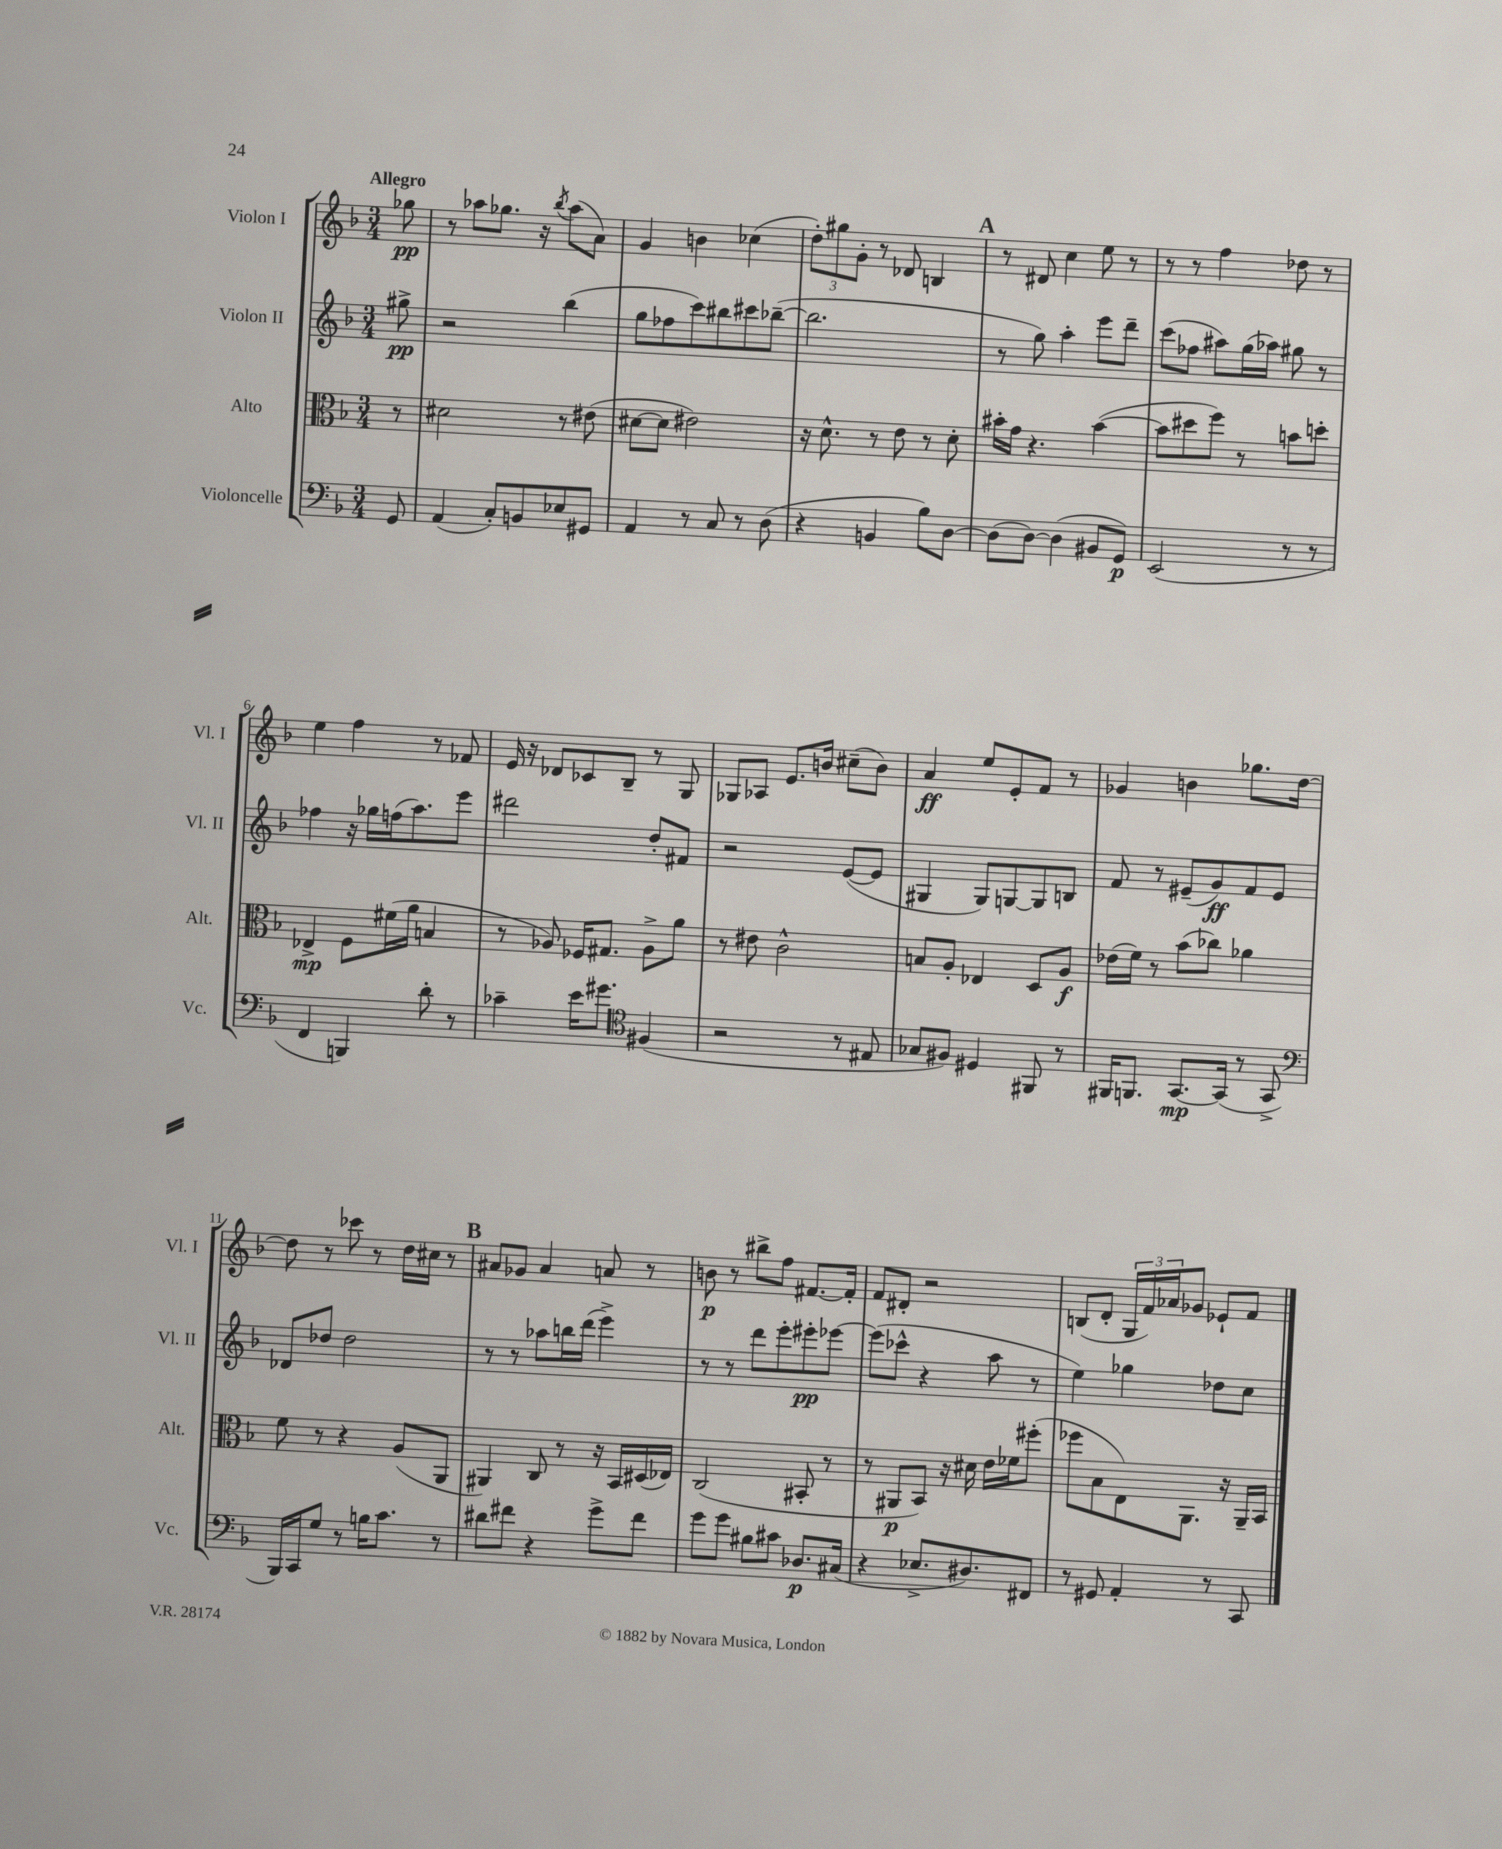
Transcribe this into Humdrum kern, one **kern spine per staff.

**kern	**kern	**kern	**kern
*staff4	*staff3	*staff2	*staff1
*clefF4	*clefC3	*clefG2	*clefG2
*k[b-]	*k[b-]	*k[b-]	*k[b-]
*M3/4	*M3/4	*M3/4	*M3/4
8GG	8r	8gg#^	8gg-
=	=	=	=
(4AA	2d#	2r	8r
.	.	.	8aa-
8C')	.	.	8.gg-
8BB	.	.	.
.	.	.	16r
.	.	.	8qbb-
8E-	8r	(4bb-	(8aa-
8GG#	(8e#	.	8a)
=	=	=	=
4AA	[8d#	8gg	4g
.	8d#]	8ff-	.
8r	2e#)	8ccc)	4b
8C	.	8bb#	.
8r	.	8ccc#	(4cc-
(8D	.	([8bb-~	.
=	=	=	=
4r	16r	2.bb-]	12dd')
.	8.d^^	.	.
.	.	.	12gg#
.	.	.	12g'
4BB	8r	.	8r
.	8e	.	8d-
8B-)	8r	.	4B
[8D	8d'	.	.
=	=	=	=
(8D]	16b#'	8r	8r
.	16g	.	.
[8D)	4.r	8gg)	8d#
(4D]	.	4aa'	4cc
8BB#	([4b#	8eee	8ee
8GG)	.	8ddd~	8r
=	=	=	=
(2EE	8b#]	(8ccc	8r
.	8dd#	8ff-	8r
.	8ff)	8aa#)	4ff
.	8r	(16gg	.
.	.	16aa-)	.
8r	8b	8gg#	8dd-
8r	8dd'	8r	8r
=	=	=	=
4FF	4E-^	4ff-	4ee
4BBB)	8F	16r	4ff
.	.	16gg-	.
.	(16f#	(16ff	.
.	16a	8.aa)	.
8d'	4B	.	8r
8r	.	8eee	8f-
=	=	=	=
4c-~	8r	2ddd#	16e
.	.	.	16r
.	8A-)	.	8d-
16e	16F-	.	8c-
8.g#	8.G#	.	.
.	.	.	8B-~
*clefC4	*	*	*
(4F#	8A-^	8dd'	8r
.	8a	8f#	8G
=	=	=	=
2r	8r	2r	8G-
.	8e#	.	8A-
.	2c^^	.	8.e
.	.	.	16b
8r	.	([8e	(8cc#~
8E#	.	8e]	8b)
=	=	=	=
8G-	8B	4G#	4a
8F#)	8A'	.	.
4D#	4E-	8G#)	8ee
.	.	[8G	8e'
8FF#	8D	8G]	8f
8r	8A	8B	8r
=	=	=	=
16FF#	(16e-	8f	4g-
8.FF	16f)	.	.
.	8r	8r	.
[8.GG	(8b-	(8e#~	4b
.	8cc-)	8g)	.
(16GG]	.	.	.
8r	4a-	8f	8.gg-
8GG^	.	8e#	.
.	.	.	[16dd
=	=	=	=
*clefF4	*	*	*
16BBB-)	8f	8d-	8dd]
16CC	.	.	.
8G	8r	8dd-	8r
8r	4r	2dd-	8ccc-
16B	.	.	8r
8.c	.	.	.
.	(8A	.	16dd
.	.	.	16cc#
8r	8AA	.	8r
=	=	=	=
8d#	4AA#)	8r	8a#
8f#	.	8r	8g-
4r	8C	8aa-	4a#
.	8r	16bb	.
.	.	(16ddd	.
8g^	16r	4eee^)	8a
.	16BB-	.	.
8f#	(16D#	.	8r
.	16E-)	.	.
=	=	=	=
8g	(2C	8r	8b
8g	.	8r	8r
8B#	.	8ddd	8bb#^
8c#	.	8eee'	8ff
8.D-	8BB#'	8eee#'	[8.f#
.	8r	[8eee-	.
(16C#	.	.	16f#']
=	=	=	=
4r	8r	(8eee-]	8f
.	8AA#	8ccc-^^	8d#'
8.E-^	8BB-)	4r	2r
.	16r	.	.
8.D#)	16d#	.	.
.	16e	8aa	.
.	16f-	.	.
8FF#	(8ff#'	8r	.
=	=	=	=
8r	8ff-	4ee)	(8B
8GG#	8B-	.	8d'
4AA'	8E)	4gg-	24G
.	.	.	24f)
.	.	.	24a-
.	8.AA	.	8g-
8r	.	8dd-	8e-`
.	16r	.	.
8CC	16AA~	8cc	8f
.	16BB-	.	.
==	==	==	==
*-	*-	*-	*-
